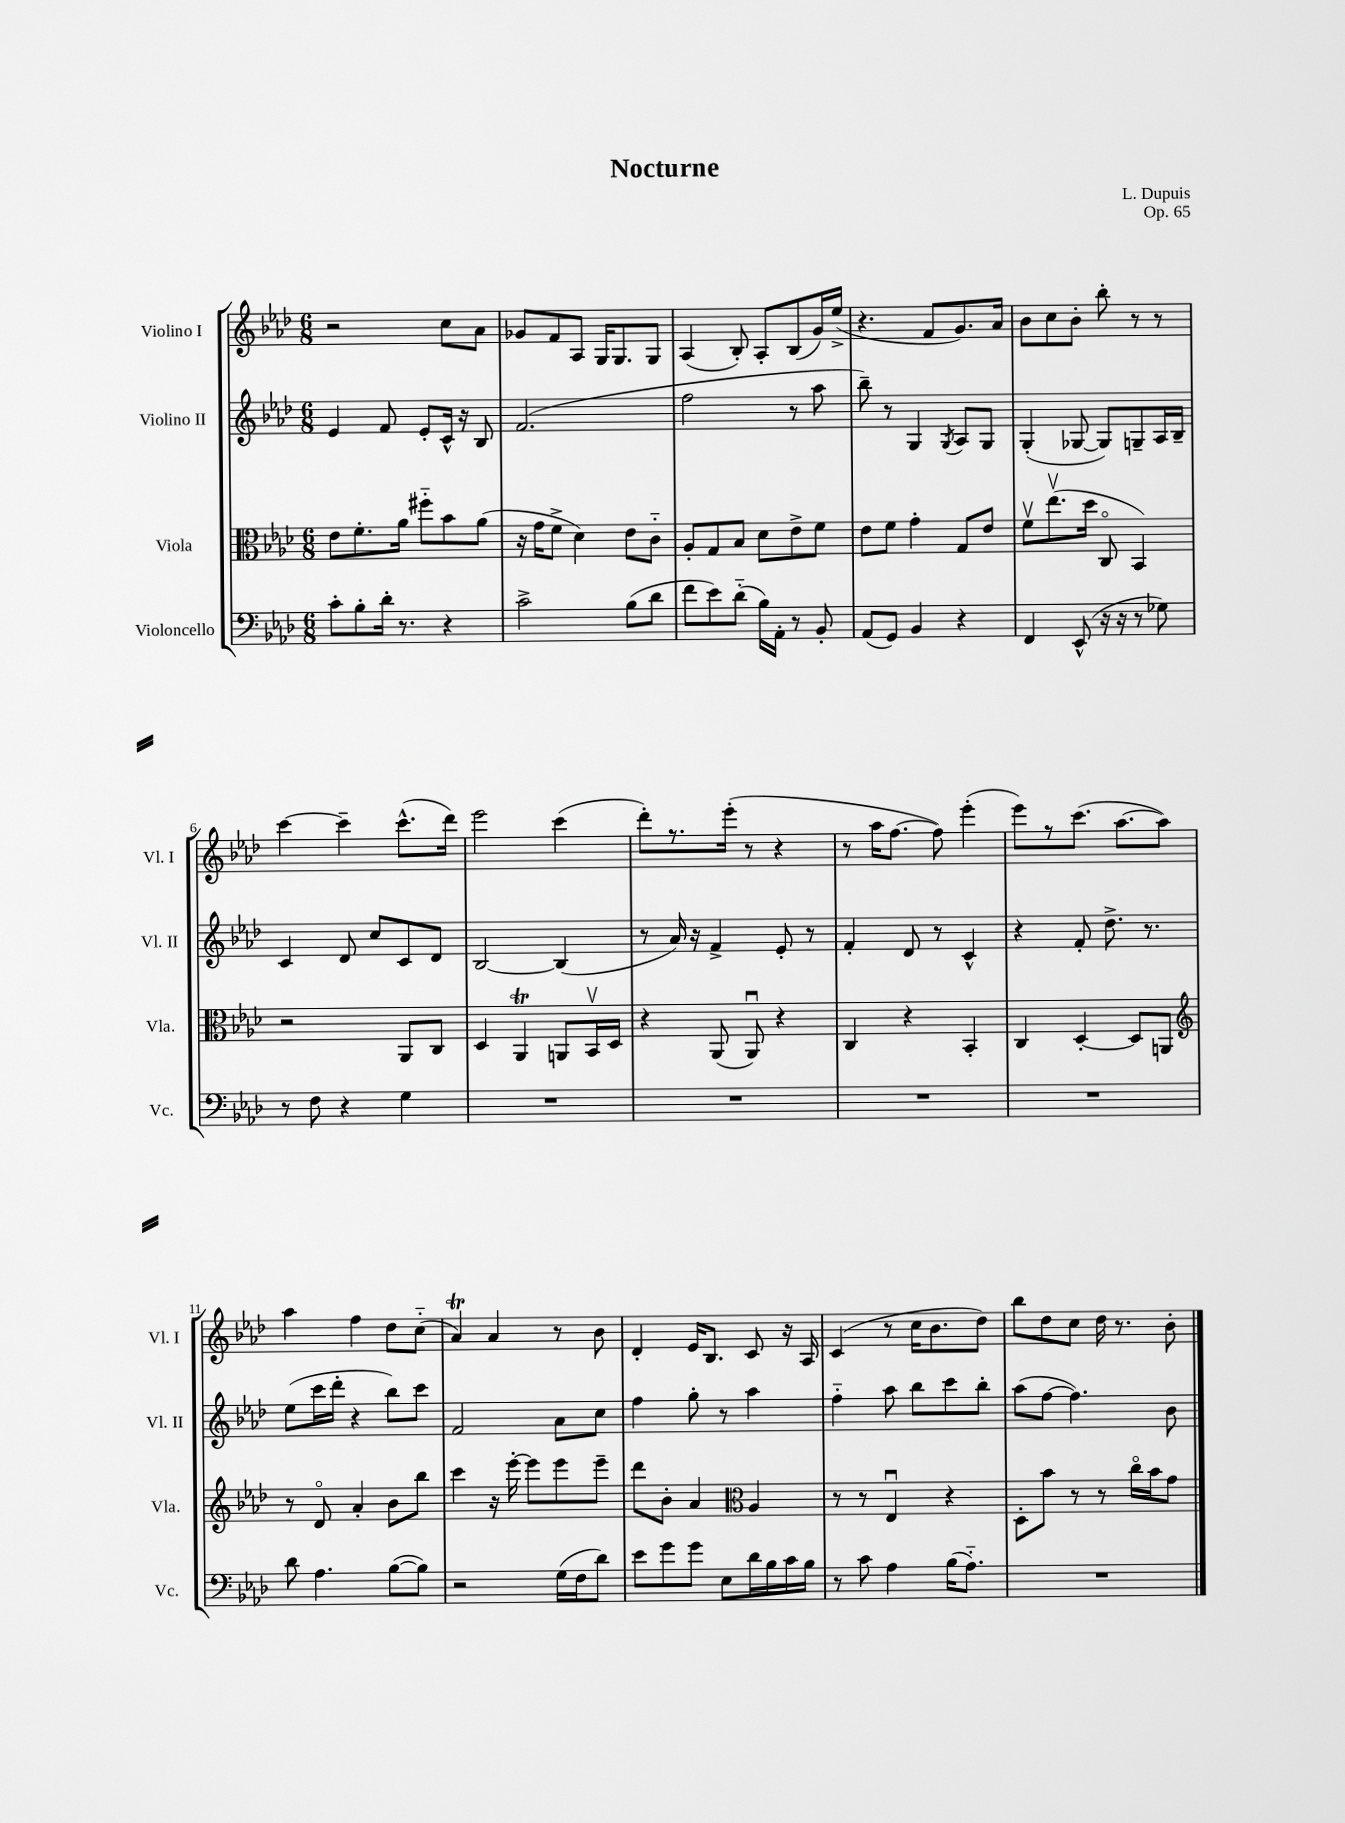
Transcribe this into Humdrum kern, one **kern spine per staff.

**kern	**kern	**kern	**kern
*staff4	*staff3	*staff2	*staff1
*clefF4	*clefC3	*clefG2	*clefG2
*k[b-e-a-d-]	*k[b-e-a-d-]	*k[b-e-a-d-]	*k[b-e-a-d-]
*M6/8	*M6/8	*M6/8	*M6/8
8c'\L	8e-\L	4e-/	2r
8B-'\	8.f'\	.	.
16d-'\Jk	.	8f/	.
8.r	16a-\Jk	.	.
.	8ff#'~\L	8e-'/L	.
4r	8b-\	16c^^/Jk	8cc\L
.	.	16r	.
.	(8a-\J	8B-/	8a-\J
=	=	=	=
2c^\	16r	(2.f/	8g-/L
.	16g\LK	.	.
.	8f^\J	.	8f/
.	4d-\)	.	8A-/J
.	.	.	16G/LK
.	.	.	8.G/
(8B-\L	8e-\L	.	.
8d-\J	8c'~\J	.	8G/J
=	=	=	=
8f\L	8A-'/L	2ff\	(4A-/
8e-\)	8G/	.	.
(8d-'~\J	8B-/J	.	8B-'/)
16B-\LL)	8d-\L	.	8A-'/L
16AA-'\JJ	.	.	.
8r	8e-^\	8r	(8B-/
8BB-'/	8f\J	8aa-\	16g/L)
.	.	.	(16ee-^/JJ
=	=	=	=
(8AA-/L	8e-\L	8bb-~\)	4.r
8GG/J)	8f\J	8r	.
4BB-/	4g'\	4G/	.
.	.	.	8f/L
.	.	8qG/	.
4r	8G/L	8A-/L	8.g/)
.	8e-/J	8G/J	.
.	.	.	16a-/Jk
=	=	=	=
4FF/	8fv\L	(4G'/	8b-\L
.	(8.ee-v\	.	8cc\
(8EE-^^/	.	[8G-/	8b-'\J
.	16dd-\Jk	.	.
16r	8Co/	8G-/]L)	8bb-'\
16r	.	.	.
8r	4BB-/)	8G~/	8r
8G-\)	.	16A-/L	8r
.	.	16B-~/JJ	.
=	=	=	=
8r	2r	4c/	[4ccc\
8F\	.	.	.
4r	.	8d-/	4ccc~\]
.	.	8cc/L	.
4G\	8AA-/L	8c/	(8.ccc^^\L
.	8C/J	8d-/J	.
.	.	.	16ddd-\Jk)
=	=	=	=
2.r	4D-/	[2B-/	2eee-\
.	4AA-/	.	.
.	8AA/L	(4B-/]	(4ccc\
.	16BB-v/L	.	.
.	16D-/JJ	.	.
=	=	=	=
2.r	4r	8r	8ddd-'\L)
.	.	16a-/)	8.r
.	.	16r	.
.	(8AA-/	4f^/	.
.	.	.	(16eee-'\Jk
.	8AA-u/)	.	8r
.	4r	8e-'/	4r
.	.	8r	.
=	=	=	=
2.r	4C/	4f'/	8r
.	.	.	16aa-\LK
.	.	.	[8.ff\J
.	4r	8d-/	.
.	.	8r	8ff\])
.	4BB-'/	4c^^/	(4eee-'\
=	=	=	=
2.r	4C/	4r	8eee-\L)
.	.	.	8r
.	[4D-'/	8f'/	(8.ccc\J
.	.	8.dd-^\	.
.	.	.	[8.aa-\L
.	8D-/]L	.	.
.	.	8.r	.
.	8AA/J	.	8aa-\]J)
=	=	=	=
*	*clefG2	*	*
8d-\	8r	(8ee-\L	4aa-\
4.A-\	8d-o/	16ccc\L	.
.	.	16ddd-'\JJ	.
.	4a-'/	4r	4ff\
([8B-\L	8b-\L	8bb-\L)	8dd-\L
8B-\]J)	8bb-\J	8ccc\J	(8cc'~\J
=	=	=	=
2r	4ccc\	2f/	4a-/)
.	16r	.	4a-/
.	[16eee-'\	.	.
.	8eee-\]L	.	.
(16G\LL	8eee-\	8a-\L	8r
16F\J	.	.	.
8d-\J)	8eee-~\J	8cc\J	8b-\
=	=	=	=
8e-\L	8ddd-\L	4ff\	4d-'/
8g\	8b-'\J	.	.
8g\J	4a-/	8gg'\	16e-/LK
.	.	.	8.B-/J
8E-\L	.	8r	.
*	*clefC3	*	*
16d-\L	4A-/	4aa-\	8c/
16B-\	.	.	.
16c\	.	.	16r
16B-\JJ	.	.	16A-/
=	=	=	=
8r	8r	4ff'~\	(4c/
8c\	8r	.	.
4A-\	4E-u/	8aa-\	8r
.	.	8bb-\L	16cc\LK
.	.	.	8.b-\
(16B-\LK	4r	8ccc\	.
8.A-'~\J)	.	.	.
.	.	8bb-'\J	8dd-\J)
=	=	=	=
2.r	8D-'\L	(8aa-\L	8bb-\L
.	8b-\J	[8ff\J	8dd-\
.	8r	4.ff\])	8cc\J
.	8r	.	16dd-\
.	.	.	8.r
.	16cco\LL	.	.
.	16b-\J	.	.
.	8g\J	8b-\	8b-'\
==	==	==	==
*-	*-	*-	*-
